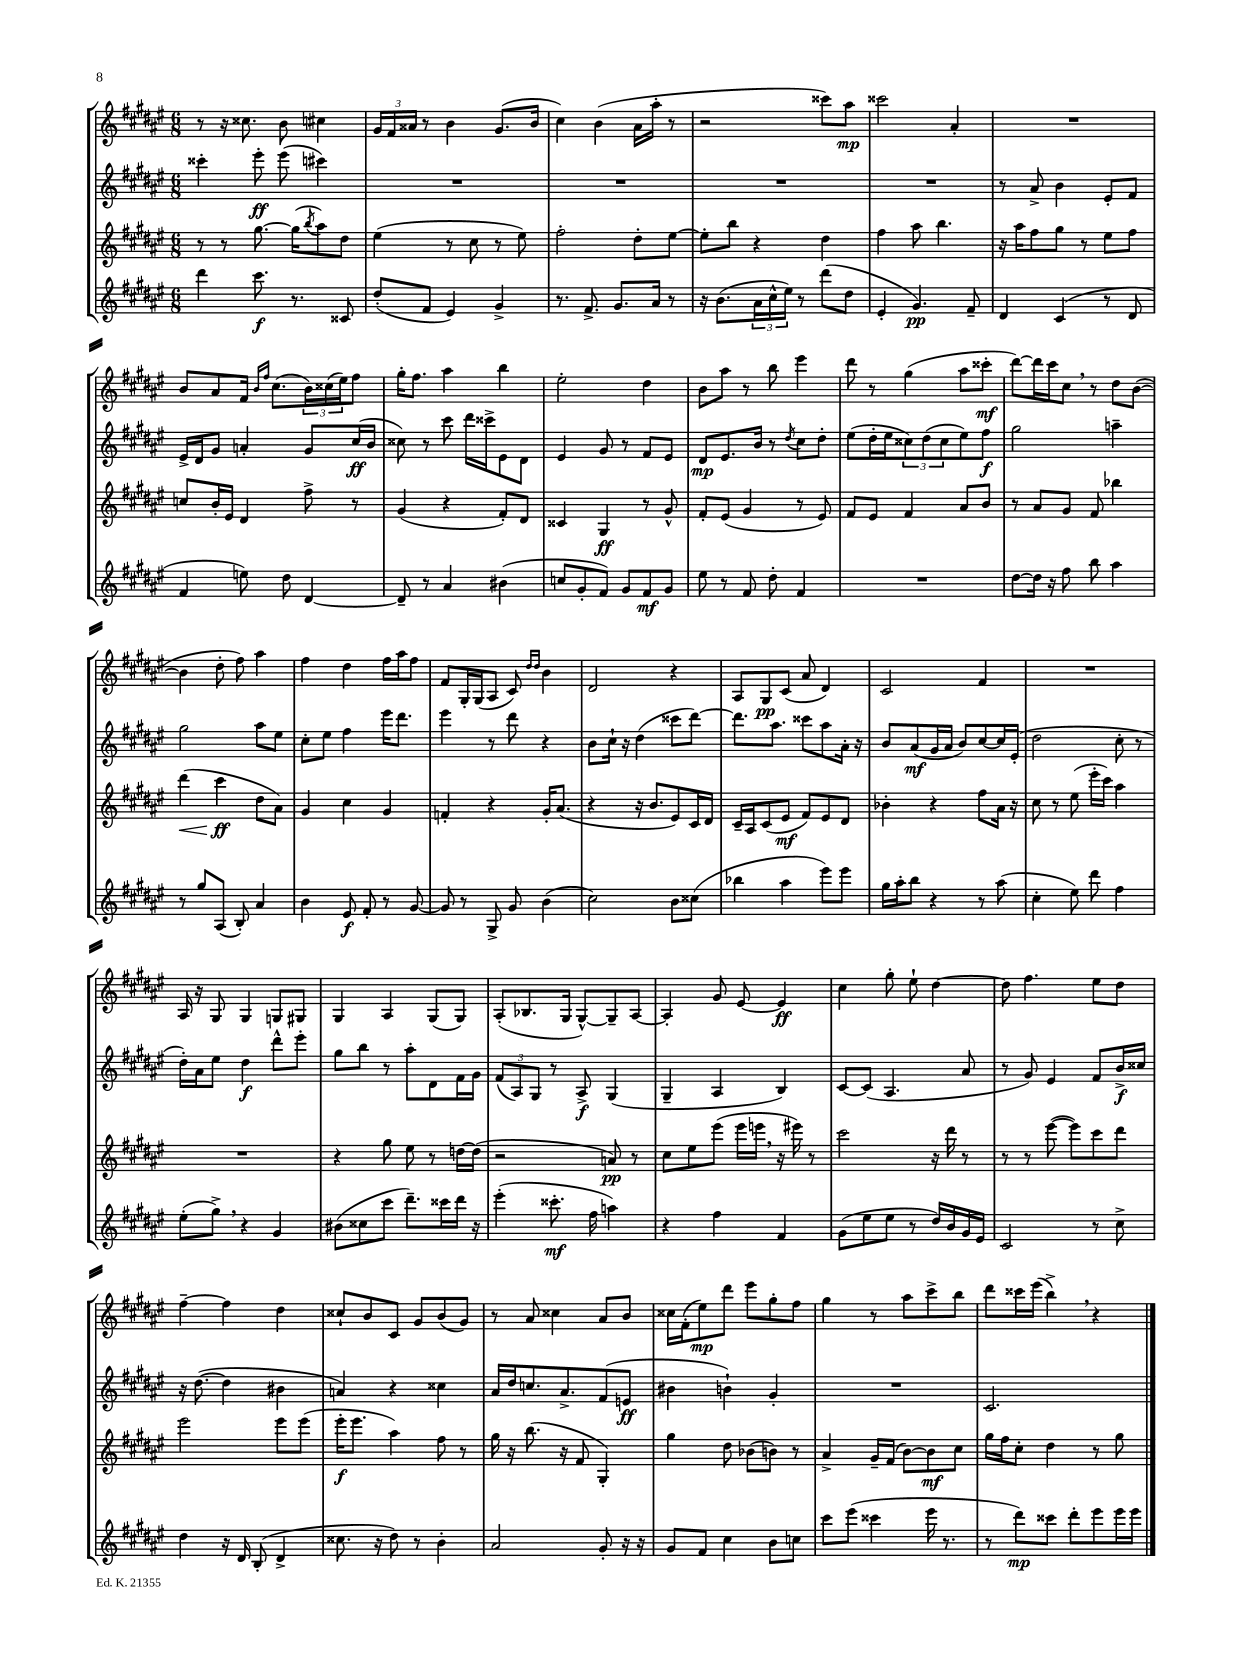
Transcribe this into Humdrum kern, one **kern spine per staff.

**kern	**kern	**kern	**kern
*staff4	*staff3	*staff2	*staff1
*clefG2	*clefG2	*clefG2	*clefG2
*k[f#c#g#d#a#e#]	*k[f#c#g#d#a#e#]	*k[f#c#g#d#a#e#]	*k[f#c#g#d#a#e#]
*M6/8	*M6/8	*M6/8	*M6/8
4ddd#\	8r	4ccc##'\	8r
.	8r	.	16r
.	.	.	8.cc##\
8.ccc#\	[8.gg#\	8eee#'\	.
.	.	(8eee#\	8b\
8.r	(16gg#\]LK	.	.
.	8qbb/	.	.
.	8aa#\)	4ccc#\)	4cc#\
8c##/	8dd#\J	.	.
=	=	=	=
(8dd#'/L	(4ee#\	2.r	24g#/LL
.	.	.	24f#/
.	.	.	24a##/JJ
8f#/J	.	.	8r
4e#/)	8r	.	4b\
.	8cc#\	.	.
4g#^/	8r	.	(8.g#/L
.	8ee#\)	.	.
.	.	.	16b/Jk
=	=	=	=
8.r	2ff#'\	2.r	4cc#\)
8.f#^/	.	.	.
.	.	.	(4b\
8.g#/L	.	.	.
.	8dd#'\L	.	16a#\LL
16a#/Jk	.	.	16aa#'\JJ
8r	[8ee#\J	.	8r
=	=	=	=
16r	8ee#'\]L	2.r	2r
(8.b\L	.	.	.
.	8bb\J	.	.
24a#\L	4r	.	.
24cc#^^\	.	.	.
24ee#\JJ)	.	.	.
8r	.	.	.
(8ddd#\L	4dd#\	.	8ccc##\L)
8dd#\J	.	.	8aa#\J
=	=	=	=
4e#'/	4ff#\	2.r	2ccc##\
4.g#/)	8aa#\	.	.
.	4.bb\	.	.
.	.	.	4a#'/
8f#~/	.	.	.
=	=	=	=
4d#/	16r	8r	2.r
.	16aa#\LK	.	.
.	8ff#\	8a#^/	.
(4c#/	8gg#\J	4b\	.
.	8r	.	.
8r	8ee#\L	8e#'/L	.
8d#/	8ff#\J	8f#/J	.
=	=	=	=
4f#/	8cc/L	16e#^/LL	8b/L
.	.	16d#/J	.
.	16b'/L	8g#/J	8a#/
.	16e#/JJ	.	.
8ee\)	4d#/	4a'/	16f#/Jk
.	.	.	16qqb/LL
.	.	.	16qqff#/JJ
.	.	.	(8.cc#\L
8dd#\	.	.	.
[4d#/	8ff#^\	8g#/L	24b\L)
.	.	.	(24cc##\
.	.	.	24ee#\J)
.	8r	(16cc#/L	8ff#\J
.	.	16b/JJ	.
=	=	=	=
8d#~/]	(4g#/	8cc##\)	16gg#'\LK
.	.	.	8.ff#\J
8r	.	8r	.
4a#/	4r	8ccc#\	4aa#\
.	.	16ddd#\LL	.
.	.	16ccc##^\J	.
(4b#\	8f#'/L)	8e#\	4bb\
.	8d#/J	8d#\J	.
=	=	=	=
8cc/L	4c##/	4e#/	2ee#'\
8g#'/	.	.	.
8f#/J)	4G#/	8g#/	.
8g#/L	.	8r	.
8f#/	8r	8f#/L	4dd#\
8g#/J	8g#^^/	8e#/J	.
=	=	=	=
8ee#\	8f#'/L	8d#/L	8b\L
8r	(8e#/J	8.e#/	8aa#\J
8f#/	4g#/	.	8r
.	.	16b/Jk	.
8dd#'\	.	8r	8bb\
.	.	8qdd#/	.
4f#/	8r	8cc#\L	4eee#\
.	8e#/)	8dd#'\J	.
=	=	=	=
2.r	8f#/L	(8ee#\L	8ddd#\
.	8e#/J	16dd#'\L	8r
.	.	16ee#\J	.
.	4f#/	12cc##\)	(4gg#\
.	.	(12dd#\	.
.	.	12cc##\	.
.	8a#/L	8ee#\)	8aa#\L
.	8b/J	8ff#\J	8ccc##'\J
=	=	=	=
[8dd#\L	8r	2gg#\	[8ddd#\L)
16dd#\]Jk	8a#/L	.	16ddd#\]L
16r	.	.	16ccc#\J
8ff#\	8g#/J	.	8cc#\J
8bb\	8f#/	.	8r
4aa#\	4bb-\	4aa~\	8dd#\L
.	.	.	([8b\J
=	=	=	=
8r	(4ddd#\	2gg#\	4b\]
8gg#/L	.	.	.
(8A#/J	4ccc#\	.	8dd#'\
8B'/)	.	.	8ff#\)
4a#/	8dd#\L	8aa#\L	4aa#\
.	8a#\J)	8ee#\J	.
=	=	=	=
4b\	4g#/	8cc#'\L	4ff#\
.	.	8ee#\J	.
8e#/	4cc#\	4ff#\	4dd#\
8f#'/	.	.	.
8r	4g#/	16eee#\LK	16ff#\LL
.	.	8.ddd#\J	16aa#\J
[8g#/	.	.	8ff#\J
=	=	=	=
8g#/]	4f'/	4eee#\	8f#/L
8r	.	.	16G#'/L
.	.	.	(16G#/J
8G#^/	4r	8r	8A#/J
8g#/	.	8ddd#\	8c#/)
.	.	.	16qqdd#/LL
.	.	.	16qqdd#/JJ
(4b\	16g#'/LK	4r	4b\
.	(8.a#/J	.	.
=	=	=	=
2cc#\)	4r	8b\L	2d#/
.	.	16cc#`\Jk	.
.	.	16r	.
.	16r	(4dd#\	.
.	8.b/L	.	.
8b\L	8e#/)	8ccc##\L	4r
(8cc##\J	16c#/L	[8ddd#\J)	.
.	16d#/JJ	.	.
=	=	=	=
4bb-\	16c#~/LL	8.ddd#\]L	8A#/L
.	16A#/J	.	.
.	(8c#/	.	8G#/
.	.	8.aa#\J	.
4aa#\	8e#/J	.	(8c#/J
.	8f#/L)	8ccc##\L	8a#/
8eee#\L)	8e#/	8aa#\	4d#/)
8eee#\J	8d#/J	16a#'\Jk	.
.	.	16r	.
=	=	=	=
16gg#\LL	4b-'\	8b/L	2c#/
16aa#'\J	.	.	.
8bb\J	.	(8a#/	.
4r	4r	16g#/L	.
.	.	16a#/JJ	.
.	.	8b/L)	.
8r	8ff#\L	[8cc#/	4f#/
(8aa#\	16a#\Jk	16cc#/]L	.
.	16r	(16e#'/JJ	.
=	=	=	=
4cc#'\	8cc#\	2dd#\	2.r
.	8r	.	.
8ee#\)	(8ee#\	.	.
8ddd#\	16eee#'\LL	.	.
.	16ccc#\JJ)	.	.
4ff#\	4aa#\	8cc#'\	.
.	.	8r	.
=	=	=	=
(8ee#'\L	2.r	16dd#'\LL)	16A#/
.	.	16a#\J	16r
8gg#^\J)	.	8ee#\J	8G#/
4r	.	4dd#\	4G#/
4g#/	.	8ddd#^^\L	8G/L
.	.	8eee#'\J	8G#/J
=	=	=	=
(8b#\L	4r	8gg#\L	4G#/
8cc##\	.	8bb\J	.
8ccc#\J	8gg#\	8r	4A#/
8.ddd#~\L)	8ee#\	8aa#'\L	.
.	8r	8d#\	(8G#/L
16ccc##\L	.	.	.
16ddd#\JJ	[16dd\LL	16f#\L	8G#/J)
16r	(16dd\]JJ	16g#\JJ	.
=	=	=	=
(4eee#'\	2r	(12f#/L	(8A#'/L
.	.	12A#/)	.
.	.	.	8.B-/
.	.	12G#/J	.
8.ccc##'\	.	8r	.
.	.	.	16G#/Jk
.	.	8A#^/	[8G#^^/L)
16ff#\	.	.	.
4aa\)	8a/)	(4G#/	8G#~/]
.	8r	.	[8A#/J
=	=	=	=
4r	8cc#\L	4G#~/	4A#'/]
.	8ee#\	.	.
4ff#\	(8eee#\J	4A#/	8g#/
.	16eee#\LL	.	[8e#/
.	16eee\JJ	.	.
4f#/	16r	4B/)	4e#/]
.	16eee#\)	.	.
.	8r	.	.
=	=	=	=
(8g#\L	2ccc#\	[8c#/L	4cc#\
8ee#\	.	(8c#/]J	.
8ee#\J	.	4.A#/	8gg#'\
8r	.	.	8ee#`\
16dd#/LL)	16r	.	[4dd#\
16b/	16ddd#\	.	.
16g#/	8r	8a#/	.
16e#/JJ	.	.	.
=	=	=	=
2c#/	8r	8r	8dd#\]
.	8r	8g#/)	4.ff#\
.	([8eee#\	4e#/	.
.	8eee#\]L)	.	.
8r	8ccc#\	8f#/L	8ee#\L
8cc#^\	8ddd#\J	16b^/L	8dd#\J
.	.	16cc##/JJ	.
=	=	=	=
4dd#\	2eee#\	16r	[4ff#~\
.	.	([8.dd#\	.
16r	.	4dd#\]	4ff#\]
16d#/	.	.	.
(8B'/	.	.	.
4d#^/	8eee#\L	4b#\	4dd#\
.	(8eee#\J	.	.
=	=	=	=
8.cc##\	16eee#'\LK	4a/)	8cc##`/L
.	8.eee#\J	.	.
.	.	.	8b/
16r	.	.	.
8dd#\)	4aa#\)	4r	8c#/J
8r	.	.	8g#/L
4b'\	8ff#\	4cc##\	(8b/
.	8r	.	8g#/J)
=	=	=	=
2a#/	16gg#\	16a#/LL	8r
.	16r	16dd#/J	.
.	(8.bb\	8.cc/	8a#/
.	.	.	4cc##\
.	16r	8.a#^/	.
.	8f#/	.	.
8g#'/	4G#'/)	(8f#/	8a#/L
16r	.	8e/J	8b/J
16r	.	.	.
=	=	=	=
8g#/L	4gg#\	4b#\	16cc##\LL
.	.	.	(16f#'\J
8f#/J	.	.	8ee#\)
4cc#\	8dd#\	4b`\)	8ddd#\J
.	(8b-\L	.	8eee#\L
8b\L	8b\J)	4g#'/	8gg#'\
8cc\J	8r	.	8ff#\J
=	=	=	=
8ccc#\L	4a#^/	2.r	4gg#\
(8eee#\J	.	.	.
4ccc##\	16g#~/LL	.	8r
.	(16f#/JJ	.	.
.	[8b\L)	.	8aa#\L
16eee#\	8b\]	.	8ccc#^\
8.r	.	.	.
.	8cc#\J	.	8bb\J
=	=	=	=
8r	16gg#\LL	2.c#/	8ddd#\L
.	16ff#\J	.	.
8ddd#\L)	8cc#'\J	.	16ccc##\L
.	.	.	(16eee#\JJ
8ccc##\J	4dd#\	.	4bb^\)
8ddd#'\L	.	.	.
8eee#\	8r	.	4r
16eee#\L	8gg#\	.	.
16eee#\JJ	.	.	.
==	==	==	==
*-	*-	*-	*-
